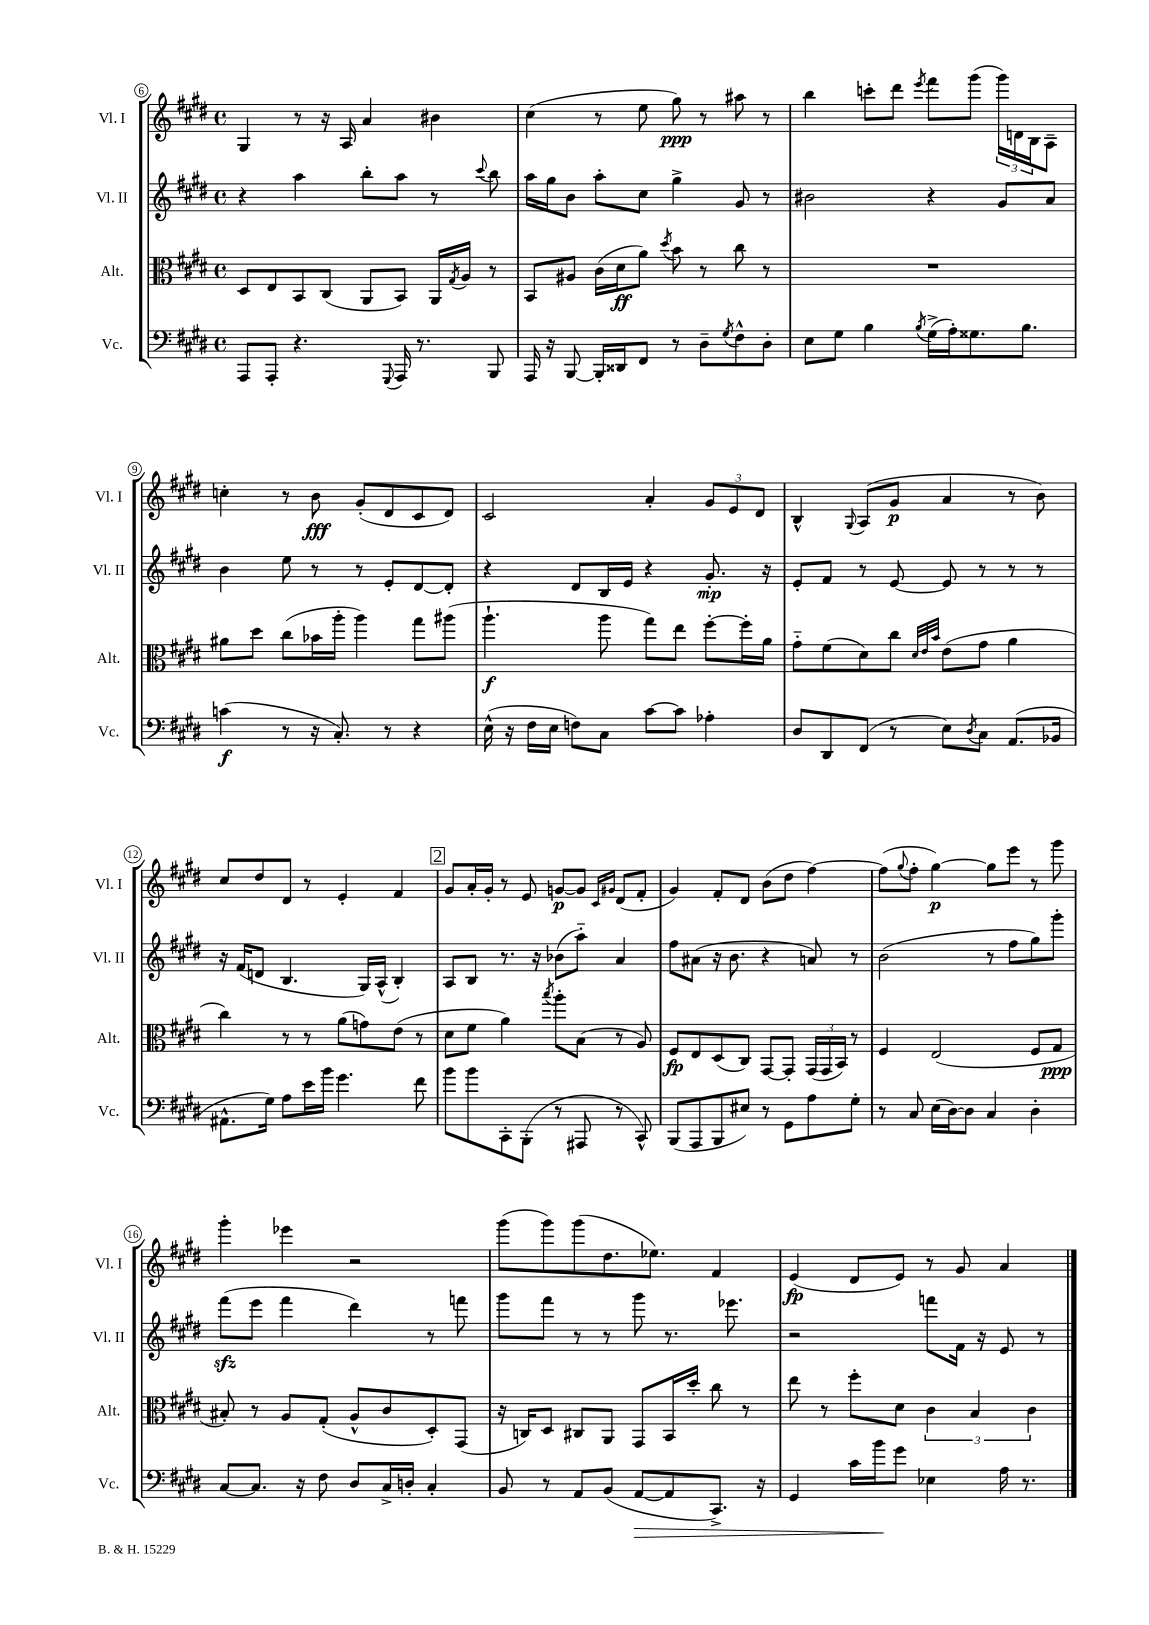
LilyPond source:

<<
\new StaffGroup <<
\new Staff = "s0" \with { instrumentName = "Vl. I" shortInstrumentName = "Vl. I" } {
    \clef treble \key e \major \defaultTimeSignature \time 4/4
    gis4 r8 r16 a16 a'4 bis'4 |
    cis''4( r8 e''8 gis''8\ppp) r8 ais''8 r8 |
    b''4 c'''8-. dis'''8 \acciaccatura { e'''8 } fis'''8 gis'''8( \tuplet 3/2 { gis'''16) d'16 b16 } a8-- |
    c''4-. r8 b'8\fff gis'8-.( dis'8 cis'8 dis'8) |
    cis'2 a'4-. \tuplet 3/2 { gis'8 e'8 dis'8 } |
    b4-^ \appoggiatura { gis8 } a8( gis'8\p a'4 r8 b'8) |
    cis''8 dis''8 dis'8 r8 e'4-. fis'4 |
    \mark \markup { \box "2" } gis'8 a'16-. gis'16-. r8 e'8 g'8~\p g'8 \grace { cis'16 gis'16 } dis'8( fis'8-. |
    gis'4) fis'8-. dis'8 b'8( dis''8 fis''4~) |
    fis''8( \appoggiatura { gis''8 } fis''8-. gis''4~\p) gis''8 e'''8 r8 gis'''8 |
    gis'''4-. ees'''4 r2 |
    gis'''8( gis'''8) gis'''8( dis''8. ees''8.) fis'4 |
    e'4\fp( dis'8 e'8) r8 gis'8 a'4 \bar "|." |
}
\new Staff = "s1" \with { instrumentName = "Vl. II" shortInstrumentName = "Vl. II" } {
    \clef treble \key e \major \defaultTimeSignature \time 4/4
    r4 a''4 b''8-. a''8 r8 \appoggiatura { cis'''8 } b''8 |
    a''16 gis''16 b'8 a''8-. cis''8 gis''4-> gis'8 r8 |
    bis'2 r4 gis'8 a'8 |
    b'4 e''8 r8 r8 e'8-. dis'8~ dis'8-. |
    r4 dis'8 b16 e'16 r4 gis'8.-.\mp r16 |
    e'8-. fis'8 r8 e'8~ e'8 r8 r8 r8 |
    r16 fis'16( d'8 b4. gis16) a16-^( b4-.) |
    \mark \markup { \box "2" } a8 b8 r8. r16 bes'8( a''8-_) a'4 |
    fis''8 ais'8( r16 b'8. r4 a'8) r8 |
    b'2( r8 fis''8 gis''8) gis'''8-. |
    fis'''8\sfz( e'''8 fis'''4 dis'''4) r8 f'''8 |
    gis'''8 fis'''8 r8 r8 gis'''8 r8. ees'''8. |
    r2 f'''8 fis'16 r16 e'8 r8 \bar "|." |
}
\new Staff = "s2" \with { instrumentName = "Alt." shortInstrumentName = "Alt." } {
    \clef alto \key e \major \defaultTimeSignature \time 4/4
    dis8 e8 b,8 cis8( a,8 b,8) a,16 \acciaccatura { gis8 } a16 r8 |
    b,8 ais8 cis'16( dis'16\ff a'8) \acciaccatura { dis''8 } b'8 r8 cis''8 r8 |
    R1 |
    ais'8 dis''8 cis''8( bes'16 a''16-. a''4) gis''8 ais''8( |
    a''4.-!\f a''8 gis''8) e''8 fis''8~-. fis''16-. a'16 |
    gis'8-_ fis'8( dis'8) cis''8 \grace { dis'32 e'32 b'32 } e'8( gis'8 a'4 |
    cis''4) r8 r8 a'8( g'8) e'8( r8 |
    \mark \markup { \box "2" } dis'8 fis'8 a'4) \acciaccatura { b''8 } a''8-. b8( r8 a8) |
    fis8\fp e8 dis8( cis8) gis,8~ gis,8-. \tuplet 3/2 { gis,16( gis,16 b,16) } r8 |
    fis4 e2( fis8 gis8\ppp |
    bis8-.) r8 a8 gis8-.( a8-^ cis'8 dis8-.) gis,8( |
    r16 c16) dis8 cis8 a,8 gis,8 b,16 dis''16-. cis''8 r8 |
    e''8 r8 fis''8-. dis'8 \tuplet 3/2 { cis'4 b4 cis'4 } \bar "|." |
}
\new Staff = "s3" \with { instrumentName = "Vc." shortInstrumentName = "Vc." } {
    \clef bass \key e \major \defaultTimeSignature \time 4/4
    a,,8 a,,8-. r4. \appoggiatura { gis,,8 } a,,16 r8. b,,8 |
    a,,16 r16 b,,8~ b,,16-. disis,16 fis,8 r8 dis8-- \acciaccatura { gis8 } fis8-^ dis8-. |
    e8 gis8 b4 \acciaccatura { b8 } gis16->( a16-.) gisis8. b8. |
    c'4\f( r8 r16 cis8.-.) r8 r4 |
    e16-^( r16 fis16 e16 f8) cis8 cis'8~ cis'8 aes4-. |
    dis8 dis,8 fis,8( r8 e8) \acciaccatura { dis8 } cis8 a,8.( bes,16 |
    ais,8.-^ gis16) a8 e'16 b'16 gis'4. fis'8 |
    \mark \markup { \box "2" } b'8 b'8 cis,8-. b,,8-.( r8 ais,,8 r8 cis,8-^) |
    b,,8( a,,8 b,,8 eis8) r8 gis,8 a8 gis8-. |
    r8 cis8 e16( dis16~) dis8 cis4 dis4-. |
    cis8~ cis8. r16 fis8 dis8 cis16-> d16-. cis4-. |
    b,8 r8 a,8 b,8( a,8~\> a,8 cis,8.->) r16 |
    gis,4 cis'16 b'16\! gis'8 ees4 a16 r8. \bar "|." |
}
>>
>>
\layout { \context { \Score currentBarNumber = #6 \override BarNumber.stencil = #(make-stencil-circler 0.1 0.3 ly:text-interface::print) } }
